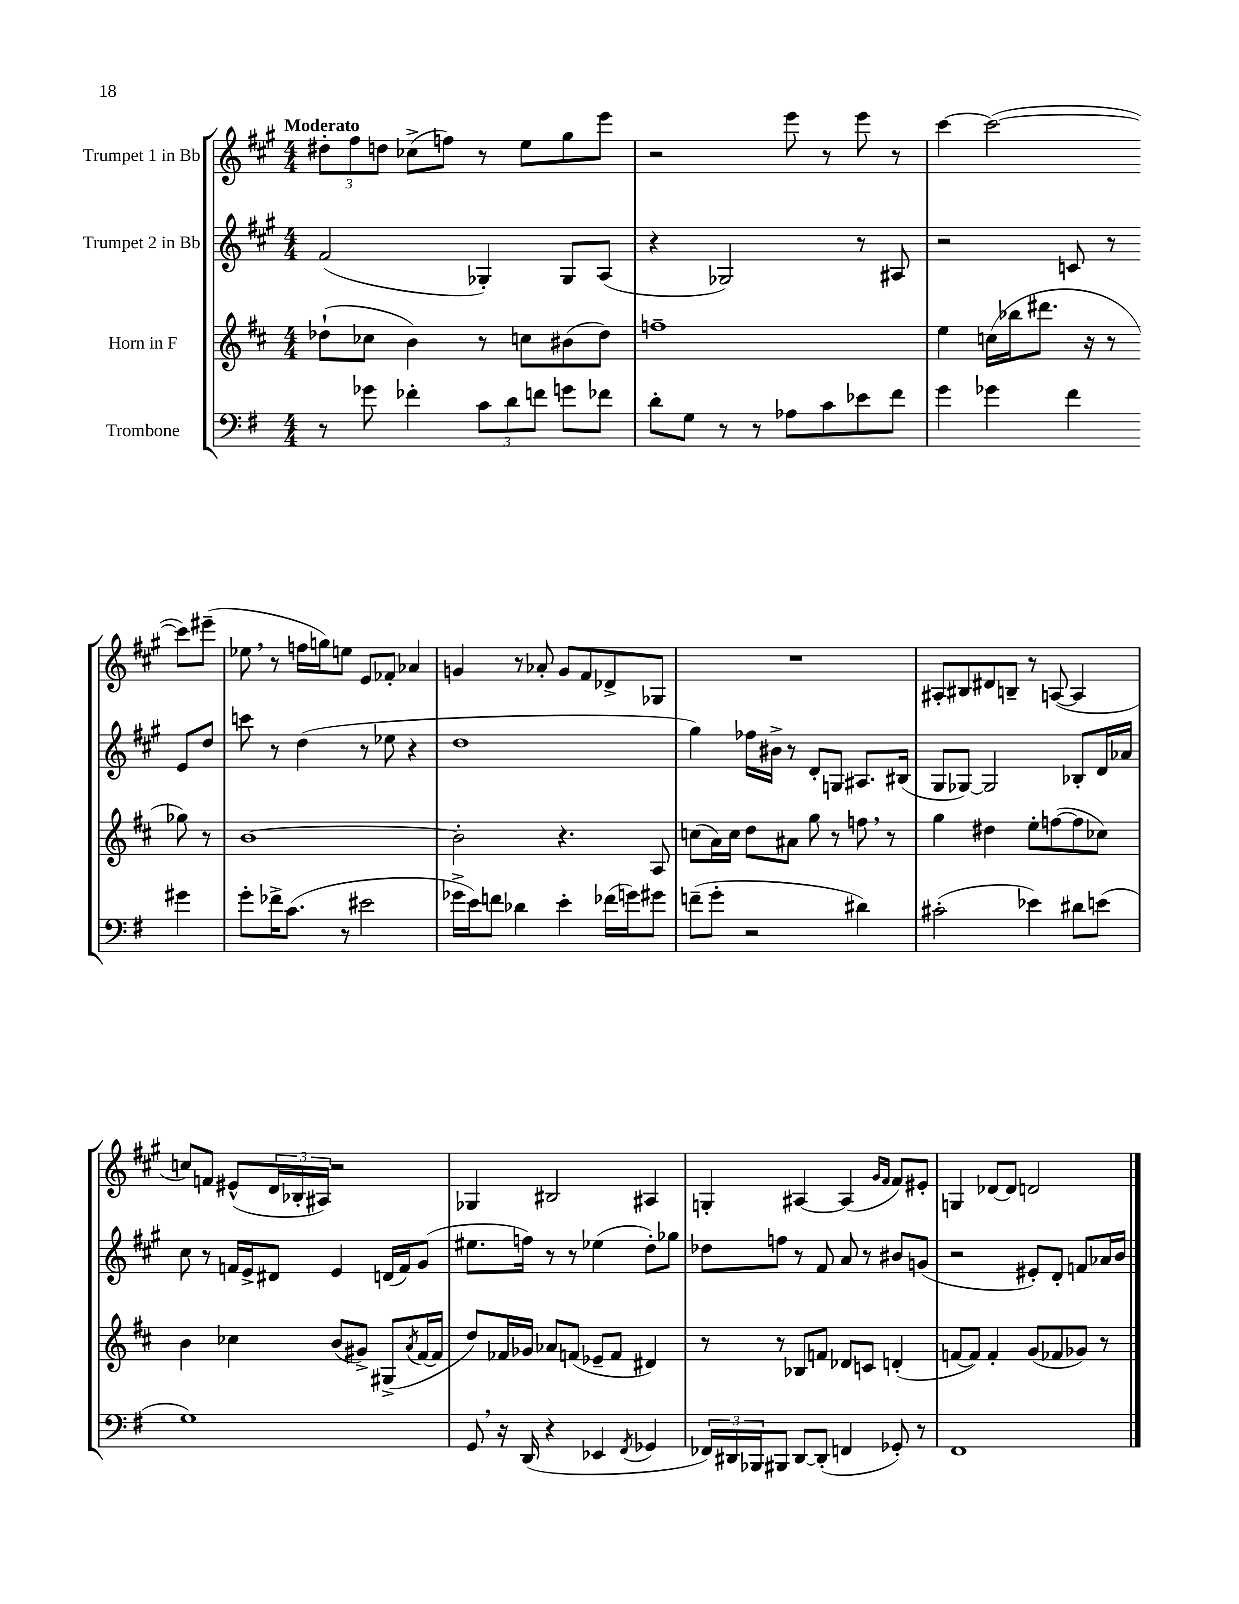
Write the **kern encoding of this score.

**kern	**kern	**kern	**kern
*staff4	*staff3	*staff2	*staff1
*clefF4	*clefG2	*clefG2	*clefG2
*k[f#]	*k[f#c#]	*k[f#c#g#]	*k[f#c#g#]
*M4/4	*M4/4	*M4/4	*M4/4
8r	(8dd-`	(2f#	12dd#'
.	.	.	12ff#
8g-	8cc-	.	.
.	.	.	12dd
4f-'	4b)	.	(8cc-^
.	.	.	8ff)
12c	8r	4G-')	8r
12d	.	.	.
.	8cc	.	8ee
12f	.	.	.
8g	(8b#	8G-	8gg#
8f-	8dd-)	(8A	8eee
=	=	=	=
8d'	1ff~	4r	2r
8G	.	.	.
8r	.	2G-)	.
8r	.	.	.
8A-	.	.	8eee
8c	.	.	8r
8e-	.	8r	8eee
8f#	.	8A#	8r
=	=	=	=
4g	4ee	2r	[4ccc#
4g-	(16cc	.	(2ccc#_
.	16bb-	.	.
.	8.ddd#	.	.
4f#	.	8c	.
.	16r	.	.
.	8r	8r	.
4g#	8gg-)	8e	8ccc#])
.	8r	8dd	(8eee#~
=	=	=	=
8g'	[1b	8ccc	8ee-
16f-^	.	8r	8r
(8.c	.	.	.
.	.	(4dd	16ff
.	.	.	16gg)
8r	.	.	8ee
2e#	.	8r	8e
.	.	8ee-	8f-'
.	.	4r	4a-
=	=	=	=
16g-^	2b']	1dd	4g
16e)	.	.	.
8f	.	.	.
4d-	.	.	8r
.	.	.	8a-'
4e'	4.r	.	8g
.	.	.	8f#
(16f-	.	.	8d-^
16g)	.	.	.
8g#	8A	.	8G-
=	=	=	=
(8f~	(8cc	4gg#)	1r
8g'	16a)	.	.
.	16cc	.	.
2r	8dd	16ff-	.
.	.	16b#^	.
.	8a#	8r	.
.	8gg	8d'	.
.	8r	8G	.
4d#)	8ff	8.A#	.
.	8r	.	.
.	.	(16B#	.
=	=	=	=
(2c#'	4gg	8G#	8A#'
.	.	[8G-)	8B#
.	4dd#	2G-]	8d#
.	.	.	8B~
4e-)	8ee'	.	8r
.	([8ff	.	([8A
8d#	8ff]	8B-'	4A]
(8e	8cc-)	16d	.
.	.	16a-	.
=	=	=	=
1G)	4b	8cc#	8cc)
.	.	8r	8f
.	4cc-	16f	(8e#^^
.	.	16e^	.
.	.	8d#	24d
.	.	.	24B-'
.	.	.	24A#)
.	(8b	4e	2r
.	8g#^)	.	.
.	(8G#^	(16d	.
.	.	16f)	.
.	8qa	.	.
.	[16f#	(8g#	.
.	16f#]	.	.
=	=	=	=
8GG	8dd)	8.ee#	4G-
16r	16f-	.	.
(16DD	16g-	16ff)	.
4r	8a-	8r	2B#
.	(8f	8r	.
4EE-	8e-~	(4ee-	.
.	8f	.	.
8qFF#	.	.	.
4GG-	4d#)	8dd')	4A#
.	.	8gg-	.
=	=	=	=
24FF-)	8r	8dd-	4G'
24DD#	.	.	.
24BBB-	.	.	.
8BBB#	8r	8ff	.
[8DD#	8B-	8r	[4A#
(8DD#']	8f	8f#	.
4FF	8d-	8a	(4A#]
.	8c	8r	.
.	.	.	16qqg#
.	.	.	16qqf#
8GG-')	(4d'	8b#	8f#)
8r	.	(8g	8e#'
=	=	=	=
1FF#	[8f	2r	4G
.	8f])	.	.
.	4f'	.	[8d-
.	.	.	8d-]
.	(8g	8e#')	2d
.	8f-	8d'	.
.	8g-)	8f	.
.	8r	16a-	.
.	.	16b	.
==	==	==	==
*-	*-	*-	*-
